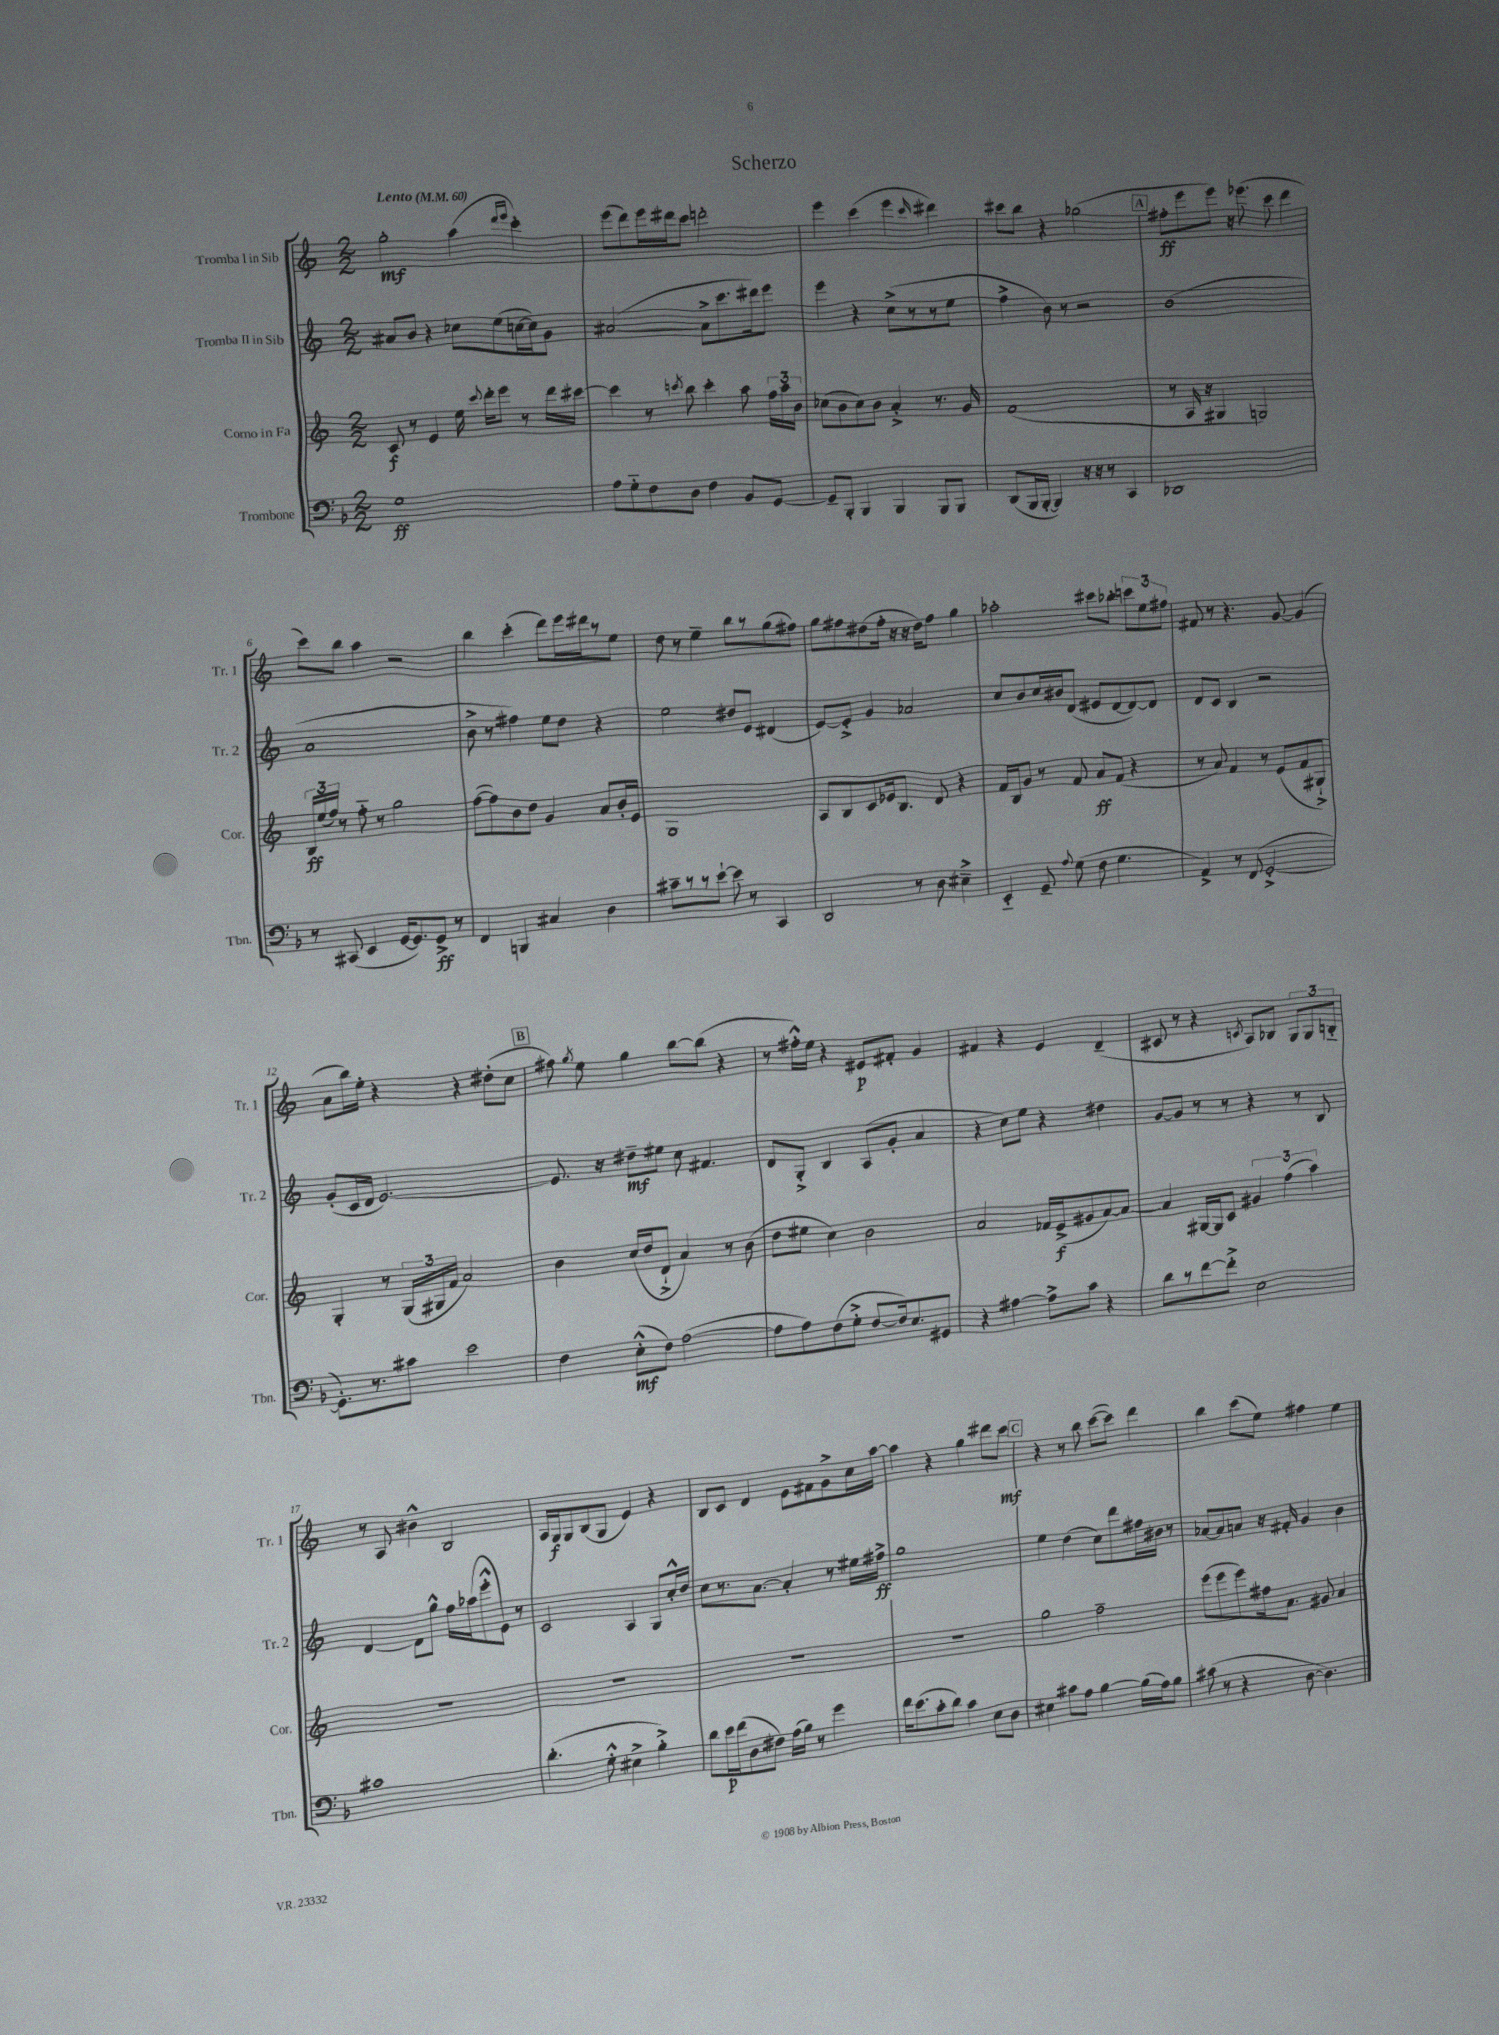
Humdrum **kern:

**kern	**kern	**kern	**kern
*staff4	*staff3	*staff2	*staff1
*clefF4	*clefG2	*clefG2	*clefG2
*k[b-]	*k[]	*k[]	*k[]
*M2/2	*M2/2	*M2/2	*M2/2
*MM60	*MM60	*MM60	*MM60
1G	8c	8a#	2gg'
.	8r	8b	.
.	4e	4r	.
.	16ee	8cc-	(4aa
.	8qqccc	.	.
.	16ddd'	.	.
.	8eee	(8ee	.
.	.	.	16qqddd
.	.	.	16qqeee
.	8r	[16cc	4ccc')
.	.	16cc])	.
.	16ddd	8g	.
.	[16ccc#	.	.
=	=	=	=
8A	4ccc#]	([2a#	(8eee
8G'~	.	.	8ddd)
8F	8r	.	16eee
.	.	.	16ddd#
.	8qccc	.	.
8D	8bb	.	8ccc
4F	4ccc'	8a#^]	2ddd'
.	.	8.ccc	.
8BB-	8aa	.	.
.	.	16ddd#)	.
[8GG	24ff	8eee	.
.	24aa	.	.
.	24b	.	.
=	=	=	=
8GG~]	(8cc-	4eee	4eee
8BBB-'	8b	.	.
4BBB-	8cc-)	4r	(4ccc
.	8b	.	.
4BBB-	4a'^	(8cc^	4eee
.	.	8r	.
.	.	.	16qqccc
8BBB-	8.r	8r	4ddd#)
8BBB-	.	8ee	.
.	16g	.	.
=	=	=	=
(8DD	(1f	4ff^	8ccc#
16BBB-	.	.	8bb
[16BBB-'	.	.	.
4BBB-])	.	8b)	4r
.	.	8r	.
16r	.	2r	(2gg-
16r	.	.	.
8r	.	.	.
4CC	.	.	.
=	=	=	=
1DD-	8r	(1b	8ff#'
.	16A	.	8eee
.	16r	.	.
.	4G#	.	8eee)
.	.	.	16r
.	.	.	(8.eee-
.	2G)	.	.
.	.	.	8ccc
.	.	.	4ddd
=	=	=	=
8r	24B	1a	8ccc)
.	(24ee	.	.
.	24ff)	.	.
(8CC#	8r	.	8bb
4EE	8ff'~	.	4aa
.	8r	.	.
[16GG	2gg	.	2r
8.GG])	.	.	.
8GG^	.	.	.
8r	.	.	.
=	=	=	=
4FF	([8ff	8b^	4bb
.	8ff])	8r	.
4BBB	8b	4ff#)	(4ccc'
.	8dd	.	.
4C#	4g	8ee	8ddd)
.	.	8dd	16eee
.	.	.	16ddd#
4D	8a	4r	8r
.	16b'	.	8ee
.	16e	.	.
=	=	=	=
8c#~	1G	2ee	8dd
8r	.	.	8r
8r	.	.	4ee~
[8e`	.	.	.
8e]	.	8dd#	8bb
8r	.	8e	8r
4CC	.	(4d#	(8gg
.	.	.	8ff#)
=	=	=	=
2DD	8A	[8e)	8gg
.	8B	8e'^]	8ff#
.	8c	4g	(8dd#
.	16e-	.	16ff#'
.	8.B	.	16r
8r	.	2a-	16r
.	.	.	16dd#)
8D	8d	.	8ff#
4E#~^	4r	.	4gg
=	=	=	=
4EE'~	16f	8cc	2aa-'
.	16B	.	.
.	8g	8b	.
8GG~	8r	16cc	.
.	.	16b#	.
8qqA	.	.	.
(8G	8f	(8d	.
8F	8a	8e#	8ccc#
4.G	(8f	[8d	8bb-'
.	4r	8d_)	12ccc
.	.	.	12ee
.	.	8d]	.
.	.	.	12ff#
=	=	=	=
4AA^)	8r	8d	8f#
.	8a)	8c	8r
8r	4f	4B	4.r
(8FF	.	.	.
[2GG'^	8r	2r	.
.	(8e	.	[8g
.	8f	.	(4g]
.	8G#`^)	.	.
=	=	=	=
8.GG'])	4G'	(8g'	8a
.	.	16c	16bb)
8.r	.	16d	16ee'
.	8r	[2.e)	4r
8c#	(24G	.	.
.	24G#	.	.
.	24f	.	.
2e	2a)	.	4r
.	.	.	(8dd#'
.	.	.	8cc
=	=	=	=
4F	4b	8.e]	8ff#)
.	.	.	8qgg
.	.	.	8ee
.	.	16r	.
(8E'^^	(16cc	8dd#~	4gg
.	16dd	.	.
8F)	8d`^	8ee#	.
([2A	4a)	8cc	[8bb
.	.	4.f#	(8bb]
.	8r	.	4r
.	(8b	.	.
=	=	=	=
8A]	8dd	8d	8r
8A)	8ee#	8G'^	16ff#'^^)
.	.	.	16ee
(8F	4cc)	4B	4r
8G'^	.	.	.
[8F	2b	(8A	8e#
16F])	.	8g'	8f#'
8.E	.	.	.
.	.	4a	4g
8GG#	.	.	.
=	=	=	=
4r	2a	4r	4f#
[4A#	.	8cc)	4r
.	.	8ee	.
8A#^]	16f-	4r	4e
.	(16e^	.	.
8c	8g#	.	.
4r	[8a)	4dd#	(4d~
.	8a_	.	.
=	=	=	=
8d	4a]	[8g	8c#
8r	.	8g]	8r
[8f	[16G#	8r	4r
.	16G#]	.	.
8f'^]	8c	8r	.
.	.	.	8qc
2E	6g#	4r	8A)
.	.	.	8B-
.	(6ff	.	.
.	.	8r	12G
.	6aa)	.	12G
.	.	8B	.
.	.	.	12B'~
=	=	=	=
1c#	1r	[4d	8r
.	.	.	8A
.	.	8d]	4b#^^
.	.	8gg^^	.
.	.	16ff	2B
.	.	(16aa-	.
.	.	8eee'^^	.
.	.	8e)	.
.	.	8r	.
=	=	=	=
(4.d'	1r	2c	16A
.	.	.	16G
.	.	.	8G
.	.	.	(8B
8G'^^	.	.	8G
4E#^	.	4A	4e)
4B-'^)	.	8G	4r
.	.	16cc'^^	.
.	.	16dd	.
=	=	=	=
8d	1r	8cc	8B
16e	.	8.r	8c
(16f	.	.	.
8D	.	.	4d
.	.	[8.a	.
8F#)	.	.	.
(16A	.	4a']	8e
16B-)	.	.	.
8r	.	.	8f#
4g	.	8r	8g^
.	.	16ee#	16cc
.	.	16ff#^	[16aa
=	=	=	=
16f	1r	1gg	4aa]
(8.e	.	.	.
8c'	.	.	4r
8d)	.	.	.
4c	.	.	4gg
8E	.	.	8ddd#
8D	.	.	8ccc
=	=	=	=
4E#	2gg	4ee	4r
8c#	.	(4dd	8r
8A	.	.	8bb
[4B-	2ff~	8cc)	([8ccc
.	.	8ddd	8ccc])
(16B-]	.	16ff#	4ddd
16A)	.	16b#	.
8B-	.	8r	.
=	=	=	=
(8c#	(8eee	[8a-	4bb
8r	8eee	8a-]	.
4r	8eee)	8a	(8ccc
.	16ff#	16r	8ee)
.	8.a	16f#'	.
[8D	.	4g	4ff#
4.D])	8g#	.	.
.	4a	4b	4ee
==	==	==	==
*-	*-	*-	*-
